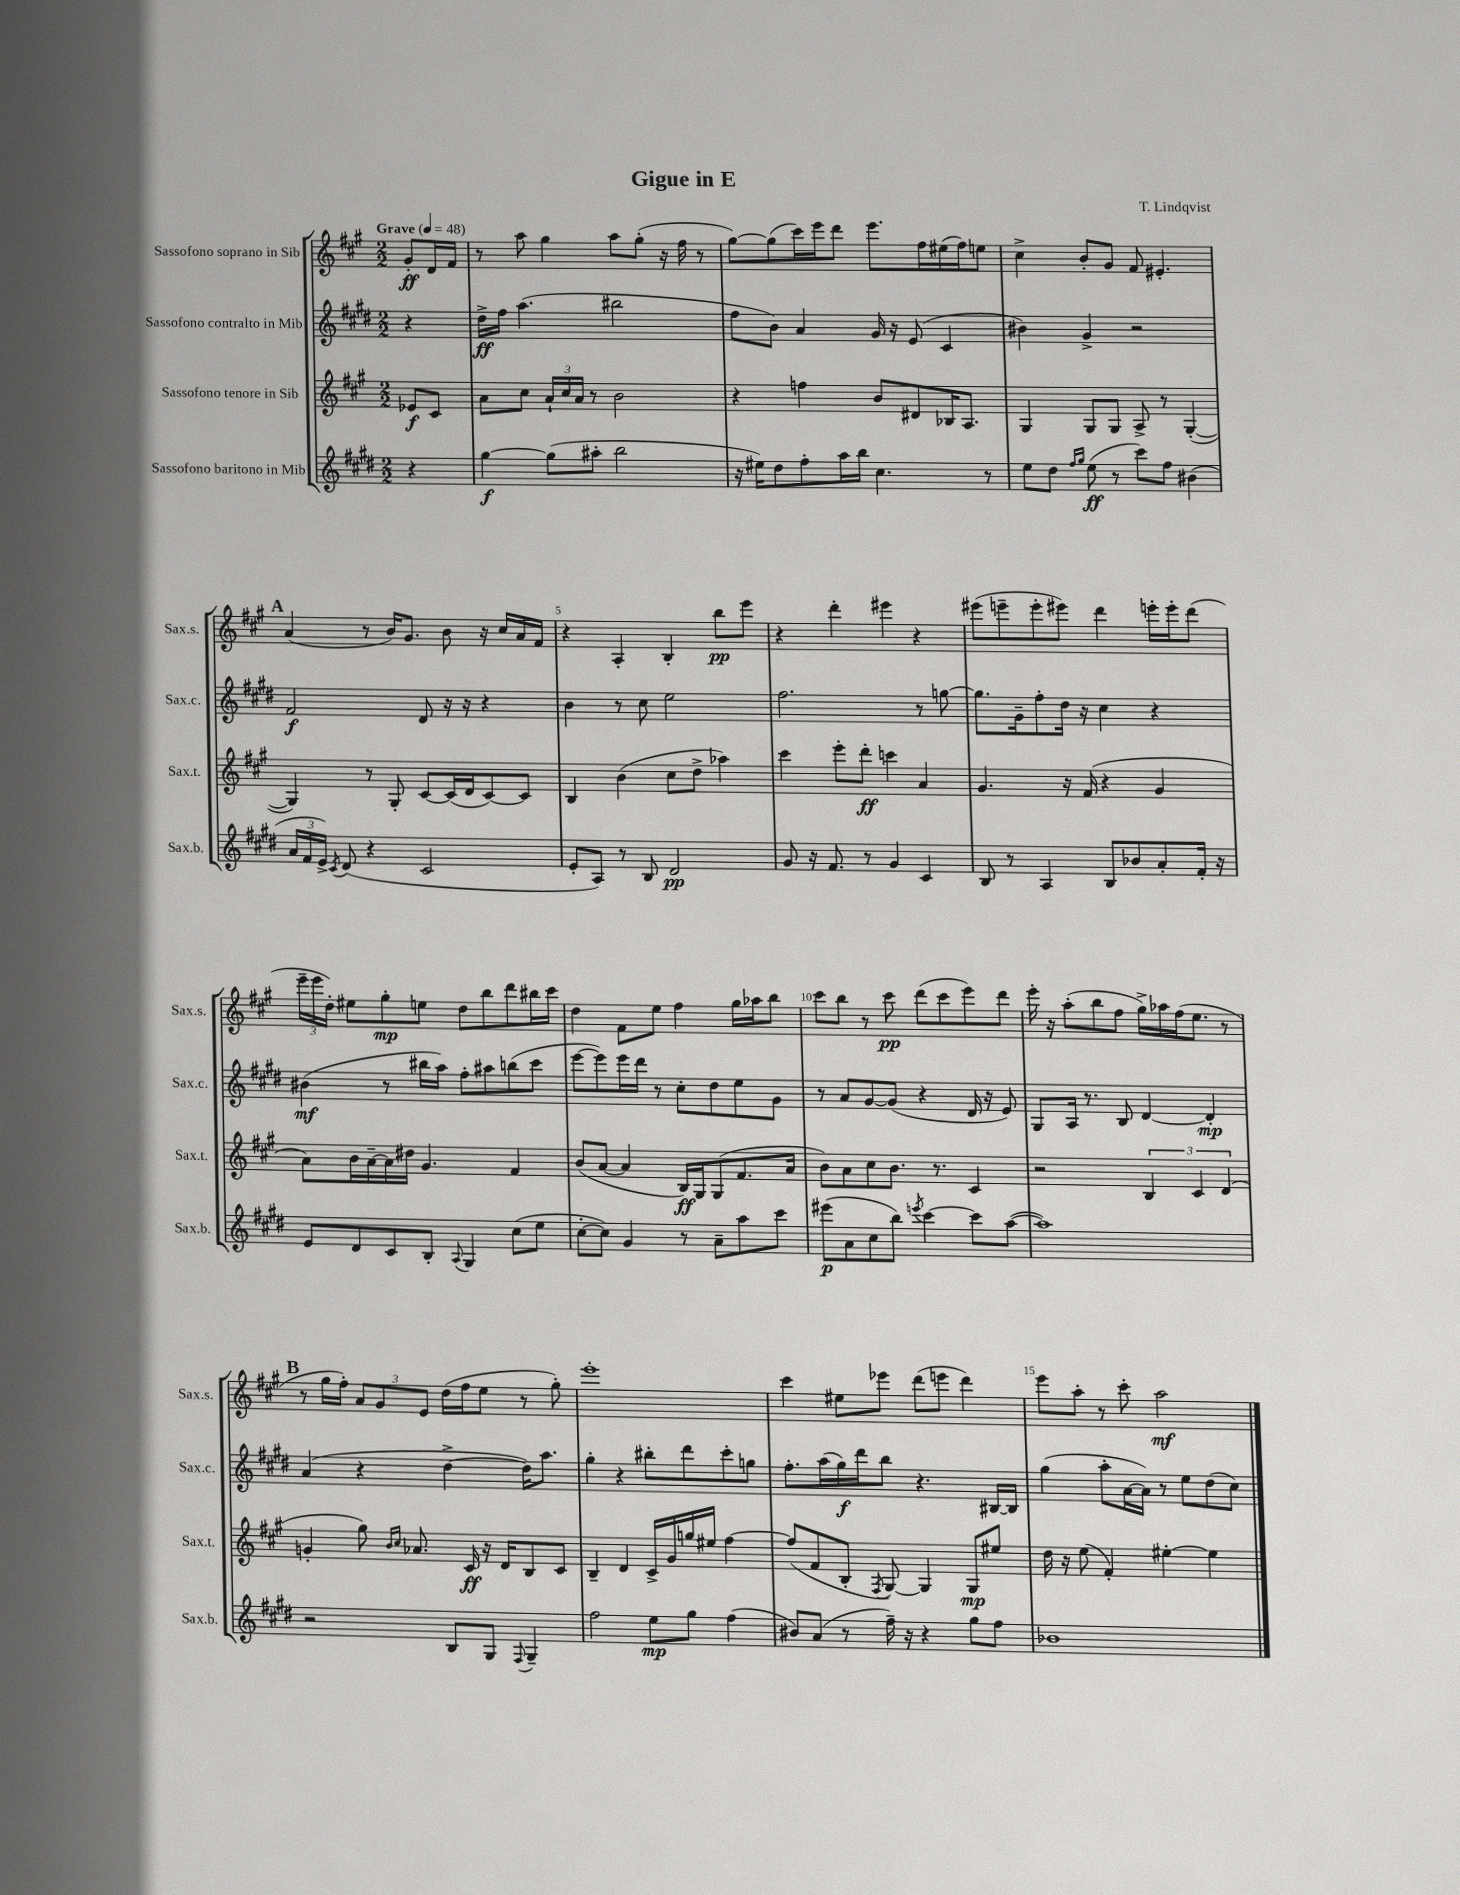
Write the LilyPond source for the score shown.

\header { title = "Gigue in E" composer = "T. Lindqvist" }
<<
\new StaffGroup <<
\new Staff = "s0" \with { instrumentName = "Sassofono soprano in Sib" shortInstrumentName = "Sax.s." } {
    \clef treble \key a \major \numericTimeSignature \time 2/2 \partial 4 \tempo "Grave" 4 = 48
    \autoBeamOff gis'8[-.\ff d'16 fis'16] |
    r8 a''8 gis''4 a''8[ gis''8]-.( r16 fis''16 r8 |
    gis''8[~) gis''8( cis'''16) e'''16 d'''8] e'''8.[ fis''16 eis''16( fis''16) e''8] |
    cis''4-> b'8[-. gis'8] fis'8 eis'4.-. |
    \mark \markup { \bold "A" } a'4( r8 b'16[) gis'8.] b'8 r16 cis''16[ a'16 fis'16] |
    r4 a4-. b4-. b''8[\pp e'''8] |
    r4 d'''4-. eis'''4 r4 |
    eis'''8[( e'''8-- e'''8-. eis'''8]) d'''4 e'''16[-. e'''16-. d'''8]( |
    \tuplet 3/2 { e'''16[-- e'''16 d''16]-.) } eis''8[ gis''8-.\mp e''8] d''8[ b''8 d'''8 bis''16 cis'''16] |
    d''4 fis'8[ e''8] fis''4 gis''16[ aes''16 b''8] |
    cis'''8[ b''8] r8 cis'''8\pp d'''8[( cis'''8 e'''8) d'''8] |
    e'''16-. r16 a''8[-.( b''8 fis''8] gis''16[->) aes''16 fis''16( e''8.] r8 |
    \mark \markup { \bold "B" } r8 gis''16[ fis''16]-.) \tuplet 3/2 { a'8[ gis'8 e'8] } d''16[( fis''16 e''8] r8 gis''8-.) |
    e'''1-. |
    cis'''4 eis''8[ ees'''8] d'''8[( e'''8] d'''4) |
    e'''8[ a''8]-. r8 cis'''8-. a''2\mf \bar "|." |
}
\new Staff = "s1" \with { instrumentName = "Sassofono contralto in Mib" shortInstrumentName = "Sax.c." } {
    \clef treble \key e \major \numericTimeSignature \time 2/2 \partial 4
    \autoBeamOff r4 |
    dis''16[->\ff fis''16] a''4.( bis''2 |
    fis''8[ b'8]) a'4 gis'16 r16 e'8( cis'4 |
    bis'4) gis'4-> r2 |
    \mark \markup { \bold "A" } fis'2\f dis'8 r16 r16 r4 |
    b'4 r8 cis''8 e''2 |
    fis''2. r8 g''8~ |
    g''8.[ gis'16-- fis''8-. dis''16] r16 cis''4 r4 |
    bis'4\mf( r8 bis''16[ a''16]) fis''8[-. ais''8 b''8( cis'''8] |
    e'''8[~ e'''8) e'''16 dis'''16] r8 cis''8[-. dis''8 e''8 gis'8] |
    r8 a'8[ gis'8~ gis'8]( r4 dis'16 r16 e'8) |
    gis8[ a16] r8. b8 dis'4~ dis'4-.\mp |
    \mark \markup { \bold "B" } a'4( r4 dis''4~-> dis''16[) a''8.] |
    gis''4-. r4 bis''8[-. dis'''8 cis'''8-. g''8] |
    fis''8.[-. a''16( gis''16\f) dis'''16 b''8] r4. bis16[~ bis16] |
    gis''4( a''8[-. a'16~ a'16]) r8 e''8[ dis''8( cis''8]) \bar "|." |
}
\new Staff = "s2" \with { instrumentName = "Sassofono tenore in Sib" shortInstrumentName = "Sax.t." } {
    \clef treble \key a \major \numericTimeSignature \time 2/2 \partial 4
    \autoBeamOff ees'8[\f cis'8] |
    a'8[ cis''8] \tuplet 3/2 { a'16[-! cis''16 a'16] } r8 b'2 |
    r4 f''4 b'8[ dis'8 bes16 a8.] |
    gis4 gis8[ gis8] a8-> r8 gis4~-.( |
    \mark \markup { \bold "A" } gis4) r8 gis8-. cis'8[~ cis'16( d'16 cis'8~) cis'8] |
    b4 b'4( cis''8[ d''8]-> aes''4) |
    cis'''4 e'''8[-. d'''8]-.\ff c'''4 a'4 |
    gis'4. r16 fis'16( r4 gis'4 |
    a'8[) b'16 a'16~-- a'16 dis''16] gis'4. fis'4 |
    b'8[( a'8]~ a'4 b16[\ff) gis16 gis8( fis'8. a'16] |
    b'8[) a'8 cis''8 b'8.] r8. cis'4 |
    r2 \tuplet 3/2 { b4 cis'4 d'4( } |
    \mark \markup { \bold "B" } g'4-. gis''8) \grace { b'16[ cis''16] } aes'8. cis'16\ff r16 d'16[ b8 cis'8] |
    b4-- d'4 cis'16[-> gis'16 g''16 eis''16] fis''4~ |
    fis''8[( fis'8 b8]-. \acciaccatura { fis8 } gis8~) gis4 gis8[\mp eis''8] |
    d''16 r16 e''8( fis'4-.) eis''4~-. eis''4 \bar "|." |
}
\new Staff = "s3" \with { instrumentName = "Sassofono baritono in Mib" shortInstrumentName = "Sax.b." } {
    \clef treble \key e \major \numericTimeSignature \time 2/2 \partial 4
    \autoBeamOff r4 |
    gis''4~\f gis''8[( ais''8]-. b''2 |
    r16 eis''16[) dis''8 fis''8-. a''16 b''16] cis''4. r8 |
    e''8[ dis''8] \grace { fis''16[ gis''16] } e''8\ff( r8 cis'''8[) fis''8] bis'4( |
    \mark \markup { \bold "A" } \tuplet 3/2 { a'16[ fis'16 e'16]->) } \acciaccatura { cis'8 } dis'8( r4 cis'2 |
    e'8[-. a8]) r8 b8 dis'2\pp |
    gis'8 r16 fis'8. r8 gis'4 cis'4 |
    b8 r8 a4 b8[ bes'8 a'8-. fis'16]-. r16 |
    e'8[ dis'8 cis'8 b8]-. \appoggiatura { a8 } gis4 cis''8[( e''8] |
    cis''8[~-. cis''8]) gis'4 r8 a'8[-- a''8 cis'''8] |
    eis'''8[\p( a'8 cis''8 b''8]) \acciaccatura { e'''8 } cis'''4~ cis'''8[ a''8]~( |
    a''1) |
    \mark \markup { \bold "B" } r2 b8[ gis8] \appoggiatura { fis8 } gis4-- |
    fis''2 e''8[\mp gis''8] fis''4( |
    bis'8[) a'8]( r8 fis''16--) r16 r4 gis''8[ fis''8] |
    bes'1 \bar "|." |
}
>>
>>
\layout { \context { \Score \override BarNumber.break-visibility = ##(#f #t #t) barNumberVisibility = #(every-nth-bar-number-visible 5) } }
